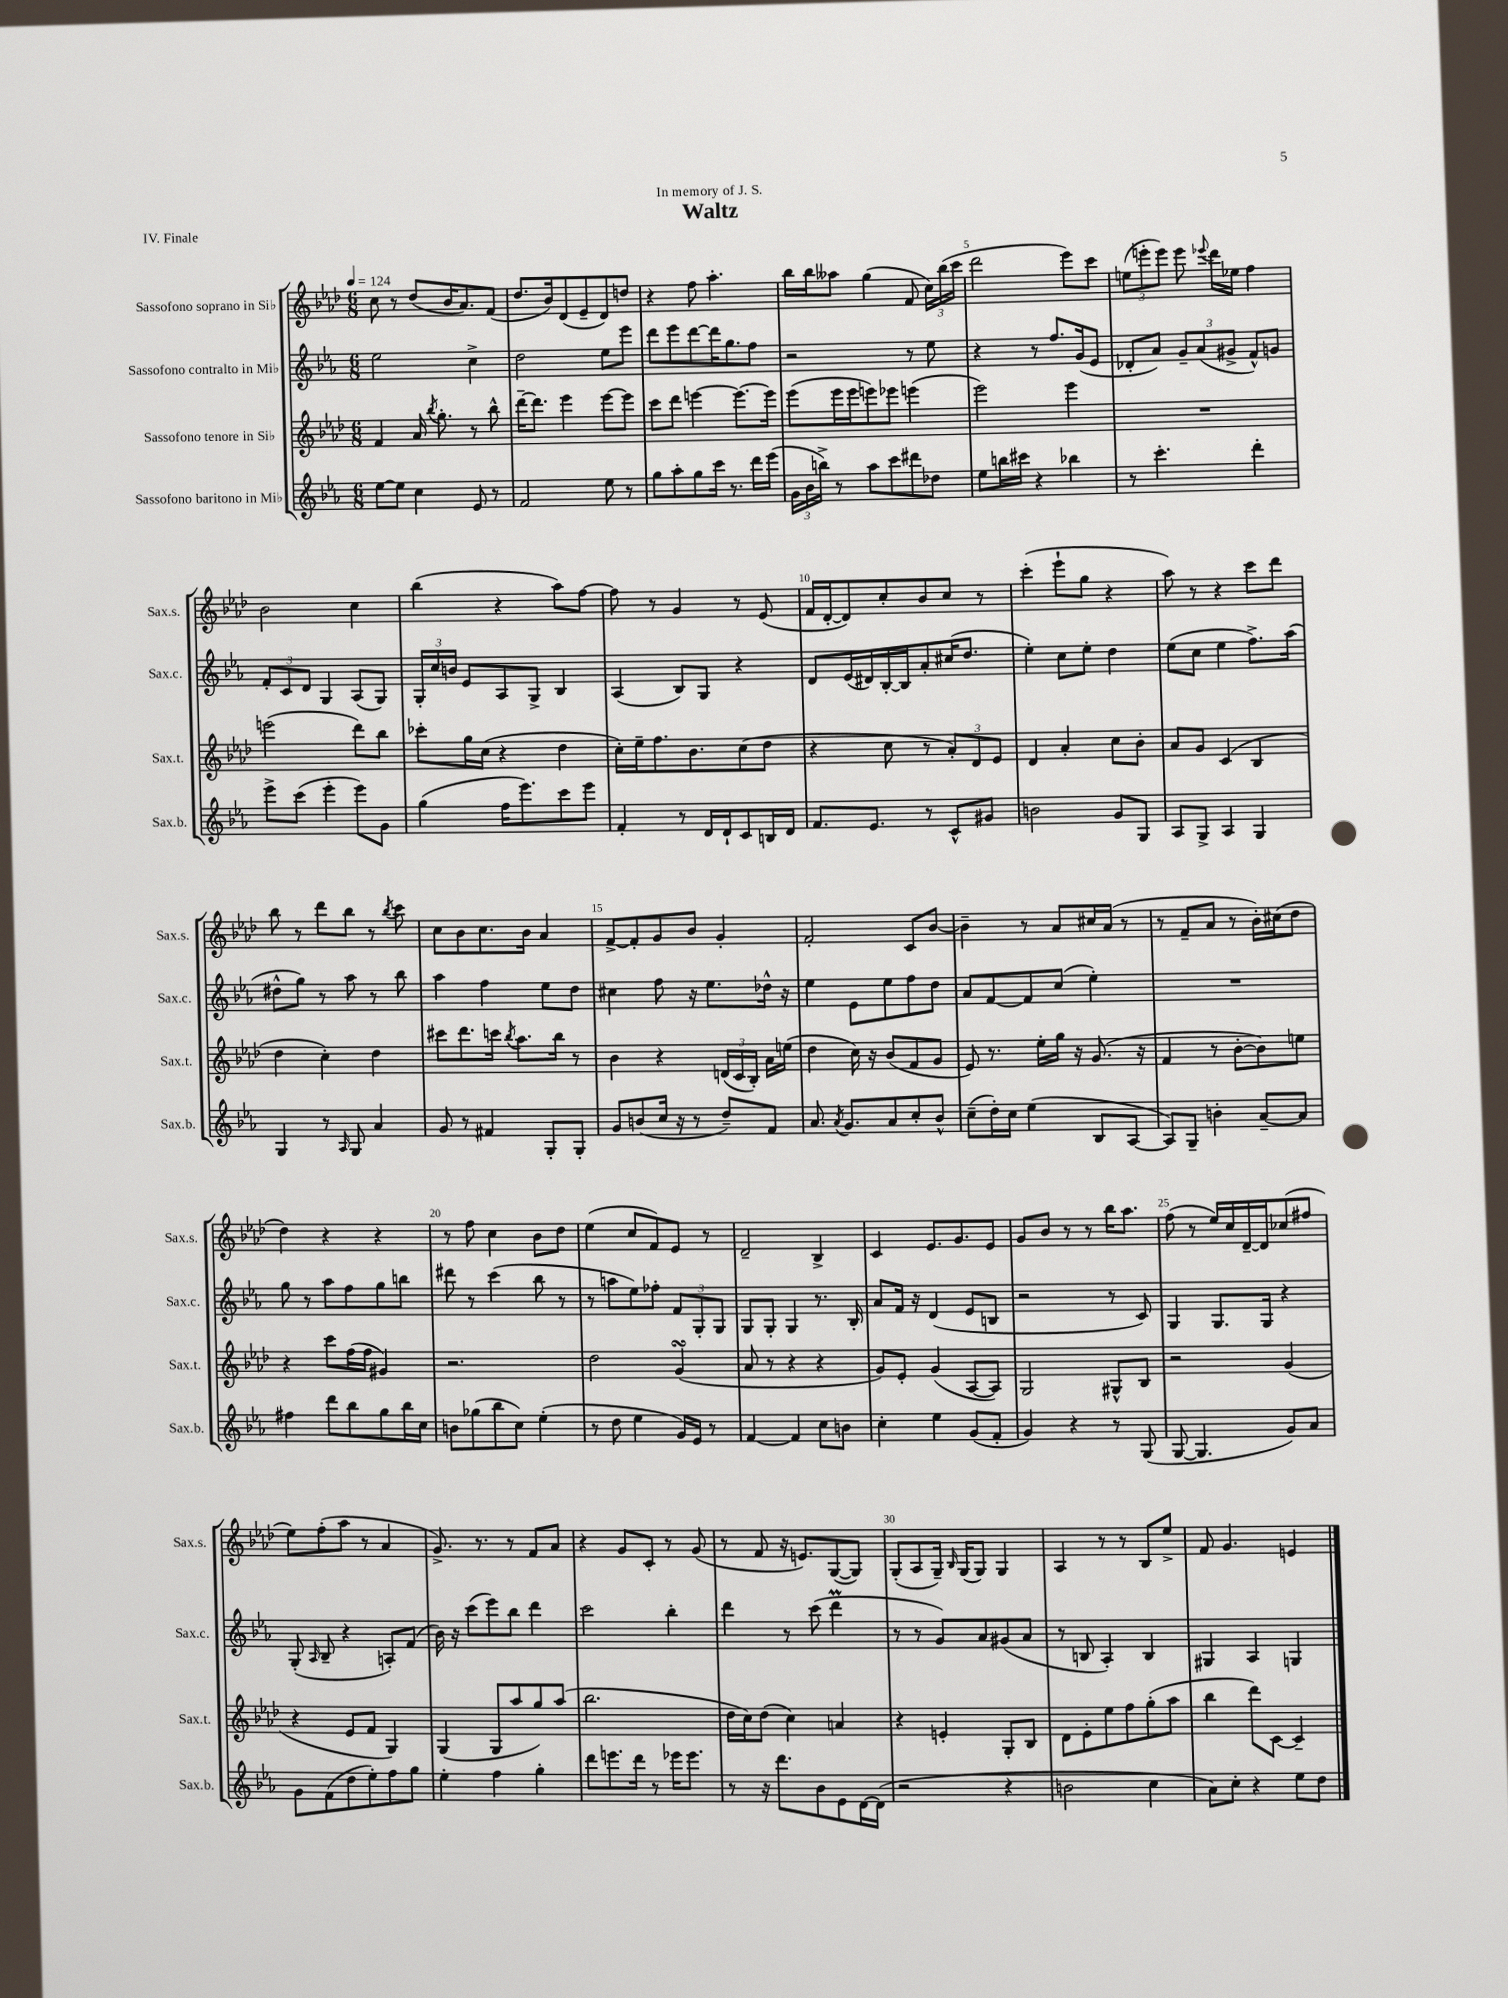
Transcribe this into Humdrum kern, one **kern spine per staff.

**kern	**kern	**kern	**kern
*staff4	*staff3	*staff2	*staff1
*clefG2	*clefG2	*clefG2	*clefG2
*k[b-e-a-]	*k[b-e-a-d-]	*k[b-e-a-]	*k[b-e-a-d-]
*M6/8	*M6/8	*M6/8	*M6/8
*MM124	*MM124	*MM124	*MM124
[8ee-\L	4f/	2ee-\	8cc\
8ee-\]J	.	.	8r
4cc\	16a-/	.	(8dd-/L
.	8qbb-/	.	.
.	8.gg'\	.	.
.	.	.	16b-/K
.	.	.	8.a-/)
8e-/	8r	4cc^\	.
8r	8bb-^^\	.	(8f/J
=	=	=	=
2f/	[16ddd-~\LK	2dd\	8.dd-/L
.	8.ddd-\]J	.	.
.	.	.	16b-/k)
.	4eee-\	.	(8d-/
.	.	.	8e-~/
8ee-\	[8eee-\L	8ee-\L	8d-/)
8r	8eee-\]J	8eee-\J	8dd/J
=	=	=	=
8gg\L	8ccc\L	8ddd\L	4r
8aa-'\	8ddd-\J	8eee-\	.
8gg\	[4eee\	[8ddd\	8ff\
16ccc\Jk	.	16ddd\]K	4.aa-'\
8.r	.	8.gg\	.
.	8.eee\_L	.	.
16ddd\LL	.	8ff\J	.
(16eee-\JJ	16eee\]Jk	.	.
=	=	=	=
24g\LL	(8eee-\L	2r	16bb-\LL
24b-\	.	.	.
.	.	.	16bb-\J
24bb^\JJ)	.	.	.
8r	16eee-\L	.	8aa--\J
.	16eee-\J	.	.
8aa-\L	8eee\)	.	(4gg\
8ccc\	8eee-\J	.	.
8ddd#\	(4eee\	8r	8f/
8dd-\J	.	8ee-\	24cc\LL)
.	.	.	(24bb-\
.	.	.	24ccc\JJ
=	=	=	=
8ee-\L	2eee-\)	4r	2ddd-\
16bb\L	.	.	.
16ccc#\JJ	.	.	.
4r	.	8r	.
.	.	8.ff/L	.
4bb-\	4eee-\	.	8eee-\L)
.	.	(16g/k	.
.	.	8e-/J	8ccc\J
=	=	=	=
8r	2.r	8d-'/L	(12ee\L
.	.	.	12eee'\
4.ccc'\	.	8a-/J)	.
.	.	.	12eee\J)
.	.	12g~/L	8eee\
.	.	(12a-/	.
.	.	.	8qqeee-/
.	.	.	16ddd-\LL
.	.	12g#^/J	.
.	.	.	16ee-\JJ
4ddd'\	.	8f^^/L)	4ff\
.	.	8g/J	.
=	=	=	=
8eee-^\L	(2eee\	12f'/L	2b-\
.	.	12c/	.
(8ccc\J	.	.	.
.	.	12d/J	.
4eee-'\	.	4G/	.
8eee-\L)	8ddd-\L)	(8A-/L	4cc\
8g\J	8bb-\J	8G/J)	.
=	=	=	=
(4gg\	8ccc-'\L	24G'/LL	(4bb-\
.	.	24cc/	.
.	.	24b/JJ	.
.	16gg\L	8e-/L	.
.	(16cc\JJ	.	.
16ff\LK	4r	8A-/	4r
8.eee-\)	.	.	.
.	.	8G^/J	.
8ccc\	4dd-\	4B-/	8aa-\L)
8eee-\J	.	.	[8ff\J
=	=	=	=
4f'/	16cc'\LL)	(4A-/	8ff\]
.	16ee-~\J	.	.
.	8.ff\	.	8r
8r	.	8B-/L)	4g/
.	8.b-\	.	.
16d/LL	.	8G/J	.
16d`/J	.	.	.
8c/	(8cc\	4r	8r
16B/L	8dd-\J	.	(8e-/
16d/JJ	.	.	.
=	=	=	=
8.f/L	4r	8d/L	16f/LL
.	.	.	[16d-'/J
.	.	(16e-/L	8d-/])
8.e-/J	.	16d#/)	.
.	8cc\	[16B-'/	8cc'/
.	.	16B-/]J	.
8r	8r	8a-'/	8b-/
8c^^/L	12a-'/L)	(16cc#/K	8cc/J
.	.	8.dd/J	.
.	12d-/	.	.
8g#/J	.	.	8r
.	12e-/J	.	.
=	=	=	=
2b\	4d-/	4ee-'\)	(4ccc'\
.	4a-'/	8cc\L	8eee-`\L
.	.	8ee-'\J	8gg\J
8g/L	8cc\L	4dd\	4r
8G/J	8b-'\J	.	.
=	=	=	=
8A-/L	8a-/L	(8ee-\L	8aa-\)
8G^/J	8g/J	8cc\J	8r
4A-/	(4c/	4ee-\	4r
4G/	4B-/	8.ff^\L)	8ccc\L
.	.	.	8ddd-\J
.	.	(16aa-\Jk	.
=	=	=	=
4G/	4dd-\	8dd#^^\L	8bb-\
.	.	8gg\J)	8r
8r	4cc'\)	8r	8ddd-\L
16qqA-/	.	.	.
8G/	.	8aa-\	8bb-\J
4a-/	4dd-\	8r	8r
.	.	.	8qbb-/
.	.	8bb-\	8ccc\
=	=	=	=
8g/	8ccc#\L	4aa-\	8cc\L
8r	8.ddd-\	.	8b-\
4f#/	.	4ff\	8.cc\
.	16ccc\Jk	.	.
.	8qbb-/	.	.
.	8.aa-\L	.	.
.	.	.	16b-\Jk
8G'/L	.	8ee-\L	4a-/
.	16bb-\Jk	.	.
8G'/J	8r	8dd\J	.
=	=	=	=
8g/L	4b-\	4cc#\	[8f^/L
(8b/	.	.	8f'/]
16cc/Jk	4r	8ff\	8g/
16r	.	.	.
8r	.	16r	8b-/J
.	.	8.ee-\L	.
8dd~/L)	(24d/LL	.	4g'/
.	24c/	.	.
.	24B-'/JJ)	.	.
8f/J	16a-\LL	16dd-^^\Jk	.
.	(16ee\JJ	16r	.
=	=	=	=
8.a-/	4dd-\	4ee-\	2f'/
8qa-/	.	.	.
8.g/L	.	.	.
.	16cc\)	8e-\L	.
.	16r	.	.
8a-/	(8b-/L	8ee-\	.
8cc'/	8f/	8ff\	8c/L
8b-^^/J	8g/J	8dd\J	[8b-/J
=	=	=	=
(8cc~\L	8e-/)	8a-/L	4b-~\]
16dd'\L)	8.r	[8f/	.
16cc\JJ	.	.	.
(4ee-\	.	8f/]	8r
.	16ee-'\LL	.	.
.	16gg\JJ	(8cc/J	8a-/L
.	16r	.	.
8B-/L	(8.g/	4ee-'\)	16cc#/L
.	.	.	(16a-/JJ
[8A-/J	.	.	8r
.	16r	.	.
=	=	=	=
8A-/]L)	4f/	2.r	8r
8G~/J	.	.	8f~/L
4b'\	8r	.	8a-/J
.	[8b-'\L	.	8r
[8a-~/L	8b-\])	.	16b-'\LL)
.	.	.	(16cc#\J
8a-/]J	8ee\J	.	8dd-\J
=	=	=	=
4ff#\	4r	8gg\	4dd-\)
.	.	8r	.
8ddd\L	8ccc\L	8aa-\L	4r
8bb-\	(16ff\L	8ff\	.
.	16ff\JJ	.	.
8gg\	4g#/)	8gg\	4r
16bb-\L	.	8bb\J	.
16cc\JJ	.	.	.
=	=	=	=
8b\L	2.r	8ddd#\	8r
(8gg-\	.	8r	8ff\
8bb-\	.	(4ccc\	4cc\
8cc\J)	.	.	.
(4ee-'\	.	8bb-\	8b-\L
.	.	8r	8dd-\J
=	=	=	=
8r	2dd-\	8r	(4ee-\
8dd\	.	8aa\L	.
4ee-\	.	8ee-\)	8cc/L
.	.	8ff-'\J	8f/)
16g/LL)	(4g/	12f/L	8e-/J
16e-/JJ	.	.	.
.	.	12G'/	.
8r	.	.	8r
.	.	12G/J	.
=	=	=	=
[4f/	8a-/	8G/L	2d-~/
.	8r	8G'/J	.
4f/]	4r	4G/	.
8cc\L	4r	8.r	4B-^/
8b\J	.	.	.
.	.	16B-'/	.
=	=	=	=
4cc'\	8g/L)	8a-/L	4c/
.	8e-'/J	16f/Jk	.
.	.	16r	.
4ee-\	(4g/	(4d/	8.e-/L
.	.	.	8.g/
(8g/L	[8A-/L	8e-/L	.
8f'/J	8A-/]J)	8B/J	8e-/J
=	=	=	=
4g/)	2G/	2r	8g/L
.	.	.	8b-/J
4r	.	.	8r
.	.	.	8r
8r	8G#^^/L	8r	16bb-\LK
.	.	.	8.aa-\J
(8G/	8B-/J	8c/)	.
=	=	=	=
[8G/	2r	4G/	(8ff\
4.G/]	.	.	8r
.	.	8.G/L	16ee-/LL)
.	.	.	16cc/
.	.	.	[16d-~/
.	.	16G/Jk	16d-/]J
8g/L)	(4g/	4r	(8cc-/
8a-/J	.	.	8ff#/J
=	=	=	=
8g\L	4r	(8G'/	8ee-\L)
.	.	16qqA-/	.
(8f\	.	8B-~/	(8ff'\
8dd\	8e-/L	4r	8aa-\J
8ee-'\)	8f/J	.	8r
8ff\	4G/)	8A'/L)	4a-/
8gg\J	.	(8f/J	.
=	=	=	=
4ee-'\	(4G/	16b-\)	8.g^/)
.	.	16r	.
.	.	(8ccc\L	.
.	.	.	8.r
4ff\	8G/L	8eee-\)	.
.	8aa-/	8bb-\J	8r
4gg'\	8gg/)	4ddd\	8f/L
.	(8aa-/J	.	8a-/J
=	=	=	=
8ddd\L	2.bb-\	2ccc\	4r
8.eee\	.	.	.
.	.	.	8g/L
16ddd\Jk	.	.	.
8r	.	.	8c'/J
16eee-\LK	.	4bb-'\	8r
8.eee-\J	.	.	.
.	.	.	(8g/
=	=	=	=
8r	16dd-\LL	4ddd\	8r
.	16cc\J)	.	.
16r	(8dd-\J	.	8f/
8.ddd\L	.	.	.
.	4cc\)	8r	16r
.	.	.	8.e/L)
8b-\	.	(8ccc\	.
8e-\	4a/	4ddd\	([8G/
[16d\L	.	.	8G/]J)
(16d\]JJ	.	.	.
=	=	=	=
2r	4r	8r	(8G'/L
.	.	8r	8A-/
.	4e'/	8g/L)	16G~/Jk)
.	.	.	16qqB-/
.	.	.	(16G/LK
.	.	8a-/	8G/J)
4r	8G'/L	(8g#/	4G/
.	8B-/J	8a-/J	.
=	=	=	=
2b\	8d-\L	8r	4A-/
.	8e-'\	8B/	.
.	8ee-\	4A-'/)	8r
.	8ff\	.	8r
4cc\	(8gg'\	4B/	8B-/L
.	8aa-\J	.	8ee-^/J
=	=	=	=
8a-\L)	4bb-\	4G#/	8f/
8cc'\J	.	.	4.g/
4r	8ddd-\L)	4A-/	.
.	[8c\J	.	.
8ee-\L	4c~/]	4G/	4e/
8dd\J	.	.	.
==	==	==	==
*-	*-	*-	*-
